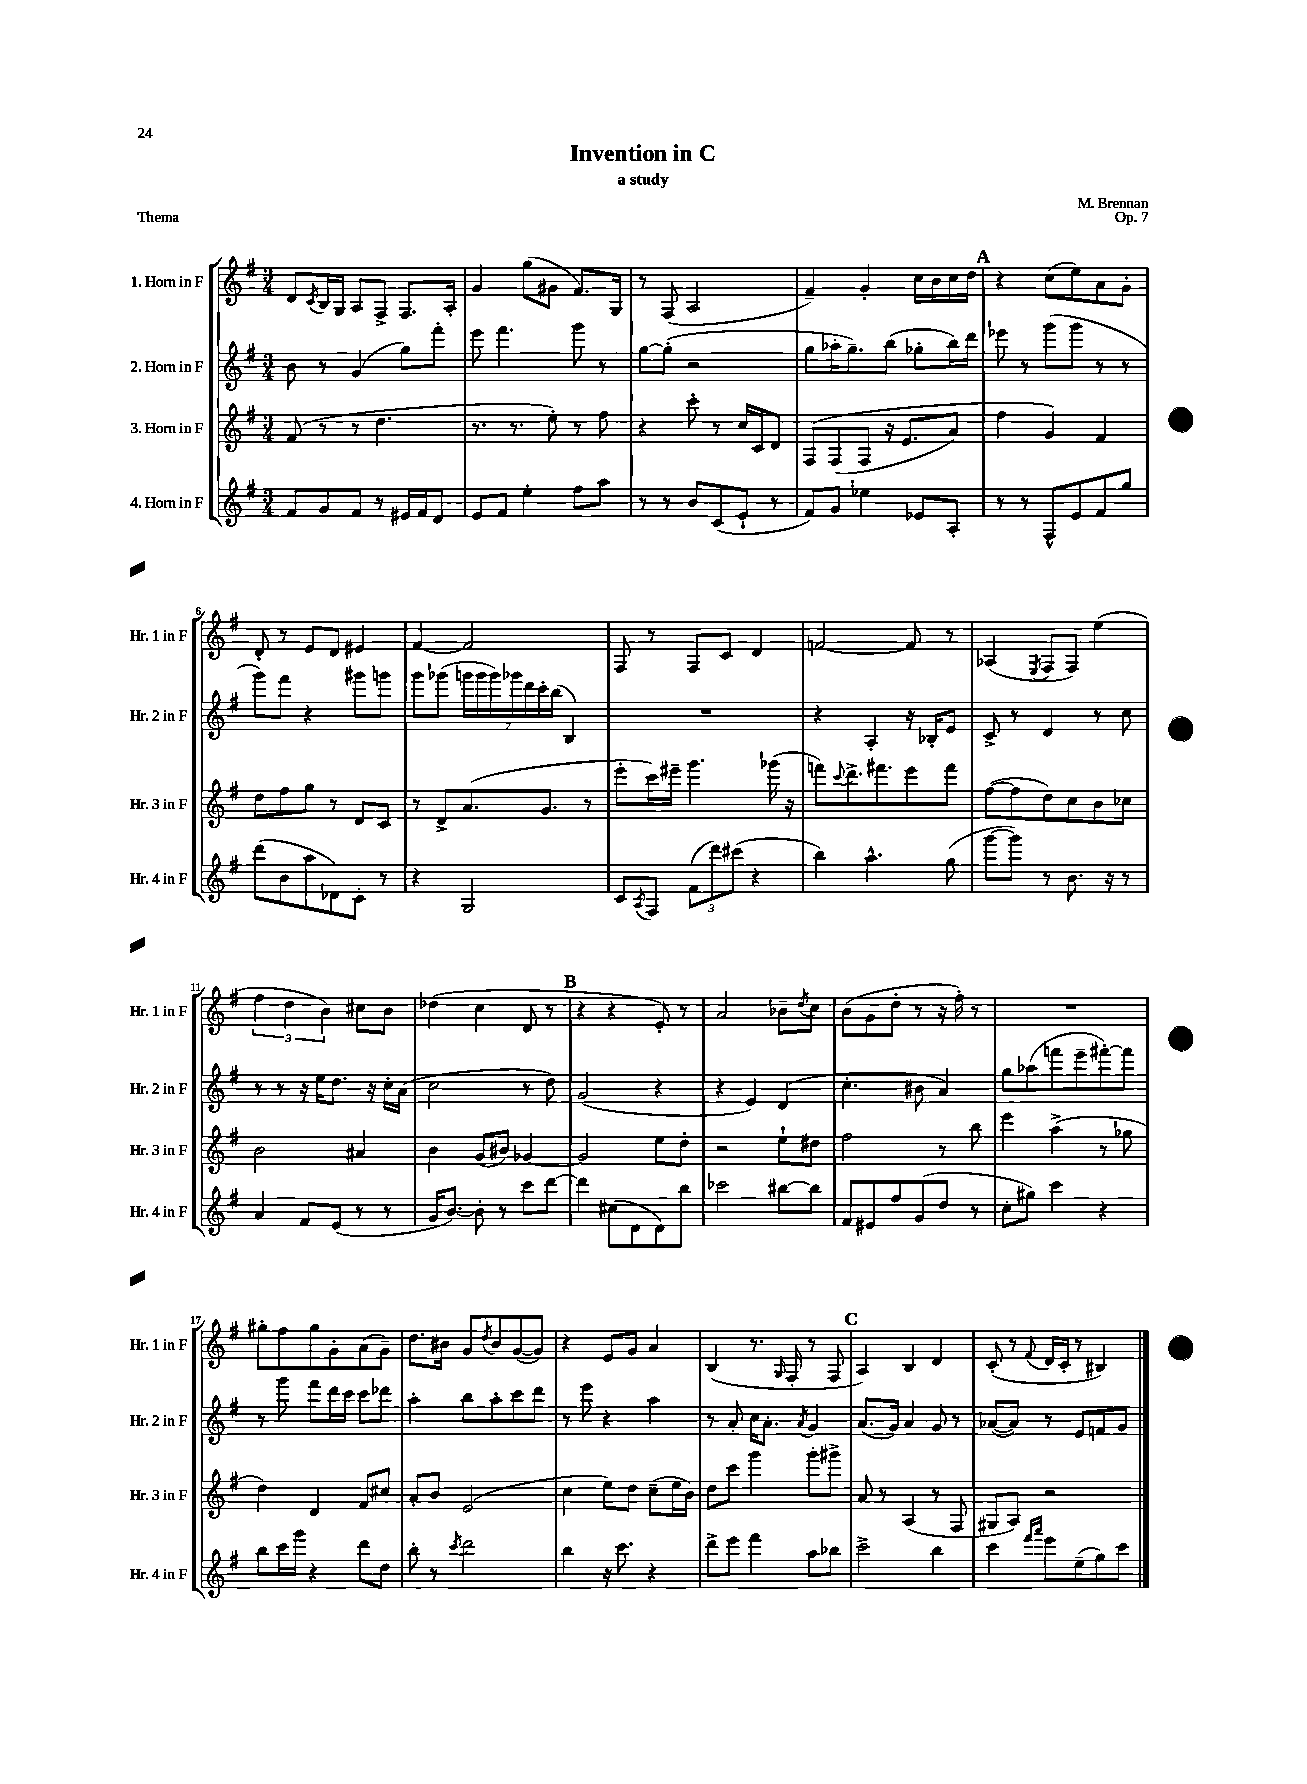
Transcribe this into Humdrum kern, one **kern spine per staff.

**kern	**kern	**kern	**kern
*staff4	*staff3	*staff2	*staff1
*clefG2	*clefG2	*clefG2	*clefG2
*k[f#]	*k[f#]	*k[f#]	*k[f#]
*M3/4	*M3/4	*M3/4	*M3/4
8f#	(8f#	8b	8d
.	.	.	8qc
8g	8r	8r	16B
.	.	.	16G
8f#	8r	(4g	8A
8r	4.dd	.	8F#^
16e#	.	8gg)	8.F#
16f#	.	.	.
8d	.	8fff#'	.
.	.	.	16A'
=	=	=	=
8e	8.r	8eee	4g
8f#	.	4.fff#	.
.	8.r	.	.
4ee'	.	.	(8gg
.	8ee')	.	8g#
8ff#	8r	8ggg	8.f#)
8aa	8ff#	8r	.
.	.	.	16G
=	=	=	=
8r	4r	[8gg	8r
8r	.	(8gg']	(8F#
8b	8ccc'	2r	2A
(8c	8r	.	.
8e`	16cc	.	.
.	16c	.	.
8r	8d	.	.
=	=	=	=
8f#)	&(8F#	8gg	4f#~)
8g	(8F#	16aa-'	.
.	.	8.gg~)	.
4ee-	8F#	.	4g'
.	16r	(8bb	.
.	8.e	.	.
8e-	.	8gg-'	16cc
.	.	.	16b
8A'	8a)	16bb)	16cc
.	.	16ddd	16dd
=	=	=	=
8r	4ff#	8eee-	4r
8r	.	8r	.
8F#^^	4g&)	(8ggg	(8cc
8e	.	8ggg	8ee)
8f#	4f#	8r	8a
8gg	.	8r	8g'
=	=	=	=
(8ddd	8dd	8ggg)	8d'
8b	8ff#	8fff#	8r
8aa	8gg	4r	8e
8d-)	8r	.	8d
8c'	8d	8ggg#	4e#
8r	8c	8ggg	.
=	=	=	=
4r	8r	8ggg	[4f#
.	8d^	(8ggg-	.
2G	(8.a	28ggg	2f#]
.	.	28ggg	.
.	.	28ggg)	.
.	.	28ggg-	.
.	.	28ddd	.
.	.	28ccc'	.
.	8.g	.	.
.	.	(28bb	.
.	.	4B)	.
.	8r	.	.
=	=	=	=
8c	8eee'	2.r	8F#
8qA	.	.	.
8F#	16ccc)	.	8r
.	16eee#~	.	.
(12f#	4.ggg	.	8F#
12ddd)	.	.	.
.	.	.	8c
(12ccc#	.	.	.
4r	.	.	4d
.	(16ggg-	.	.
.	16r	.	.
=	=	=	=
4bb)	8fff)	4r	[2f
.	8qqccc	.	.
.	8.ddd^	.	.
4.aa^^	.	4A'	.
.	8.fff#	.	.
.	8eee	16r	8f]
.	.	16B-'	.
(8gg	8fff#	8e	8r
=	=	=	=
[8ggg	([8ff#	8c^	(4A-
8ggg])	8ff#]	8r	.
.	.	.	8qE
8r	8dd)	4d	8F#
8.b	8cc	.	8F#)
.	8b	8r	(4ee
16r	.	.	.
8r	8cc-	8cc	.
=	=	=	=
4a	2b	8r	6ff#
.	.	8r	.
.	.	.	6dd
8f#	.	16r	.
.	.	16ee	.
.	.	.	6b)
(8e	.	8.dd	.
8r	4a#	.	8cc#
.	.	16r	.
8r	.	16cc'	8b
.	.	(16a	.
=	=	=	=
16g	4b	2cc	(4dd-
[8.b)	.	.	.
8b']	(8g	.	4cc
8r	8b#)	.	.
8ccc	[4g-	8r	8d
[8ddd	.	8dd)	8r
=	=	=	=
4ddd]	2g-]	(2g	4r
(8cc#	.	.	4r
8d	.	.	.
8d)	8ee	4r	8e')
8bb	8dd'	.	8r
=	=	=	=
2ccc-	2r	4r	2a
.	.	4e)	.
[8bb#	8ee`	(4d	8b-~
.	.	.	8qdd
8bb#]	8dd#	.	8cc
=	=	=	=
8f#	2ff#	4.cc'	(8b
8e#	.	.	8g
8ff#	.	.	8dd'
(8g	.	8b#	8r
8dd	8r	4a)	16r
.	.	.	16ff#')
8r	8bb	.	8r
=	=	=	=
8cc'	4eee	8gg	2.r
8gg#)	.	(8aa-	.
4ccc	(4aa^	8fff	.
.	.	8eee~	.
4r	8r	[8fff#')	.
.	8gg-	8fff#]	.
=	=	=	=
8bb	4dd)	8r	8gg#'
16ccc	.	8ggg	8ff#
16ggg	.	.	.
4r	4d	8fff#	8gg#
.	.	16ddd	8g'
.	.	16ccc	.
8ddd	8f#	8ccc	(8a
8dd	8cc#	8ddd-	8g~)
=	=	=	=
8bb'	8a'	4aa'	8.dd
8r	8b	.	.
.	.	.	16b#
8qccc	.	.	.
2ddd	(2e	8bb	8g
.	.	.	8qdd
.	.	8aa'	8b#
.	.	8ccc	([8g
.	.	8ddd	8g])
=	=	=	=
4bb	4cc	8r	4r
.	.	8eee	.
16r	8ee)	4r	8e
8.ccc	.	.	.
.	8dd	.	8g
4r	(8cc~	4aa	4a
.	16ee	.	.
.	16b)	.	.
=	=	=	=
8ddd^	8dd	8r	(4B
8eee	8ccc	8a'	.
4fff#	4ggg	16cc	8.r
.	.	8.a'	.
.	.	.	16qqG
.	.	.	16F#'
.	.	8qa	.
8aa	8ggg'	4g	8r
8bb-	8ggg#^	.	8F#
=	=	=	=
2ccc^	8a	(8.a	4A)
.	8r	.	.
.	.	16g)	.
.	(4A	4a	4B
4bb	8r	8g	4d
.	8F#	8r	.
=	=	=	=
4ccc	8G#	([8a-	(8c'
.	8A)	8a-])	8r
16qqfff#	.	.	.
16qqaaa	.	.	8qqf#
8eee	2r	8r	16d
.	.	.	16c'
(8ee~	.	8e	8r
8gg)	.	8f	4B#)
8ccc	.	8g	.
==	==	==	==
*-	*-	*-	*-
